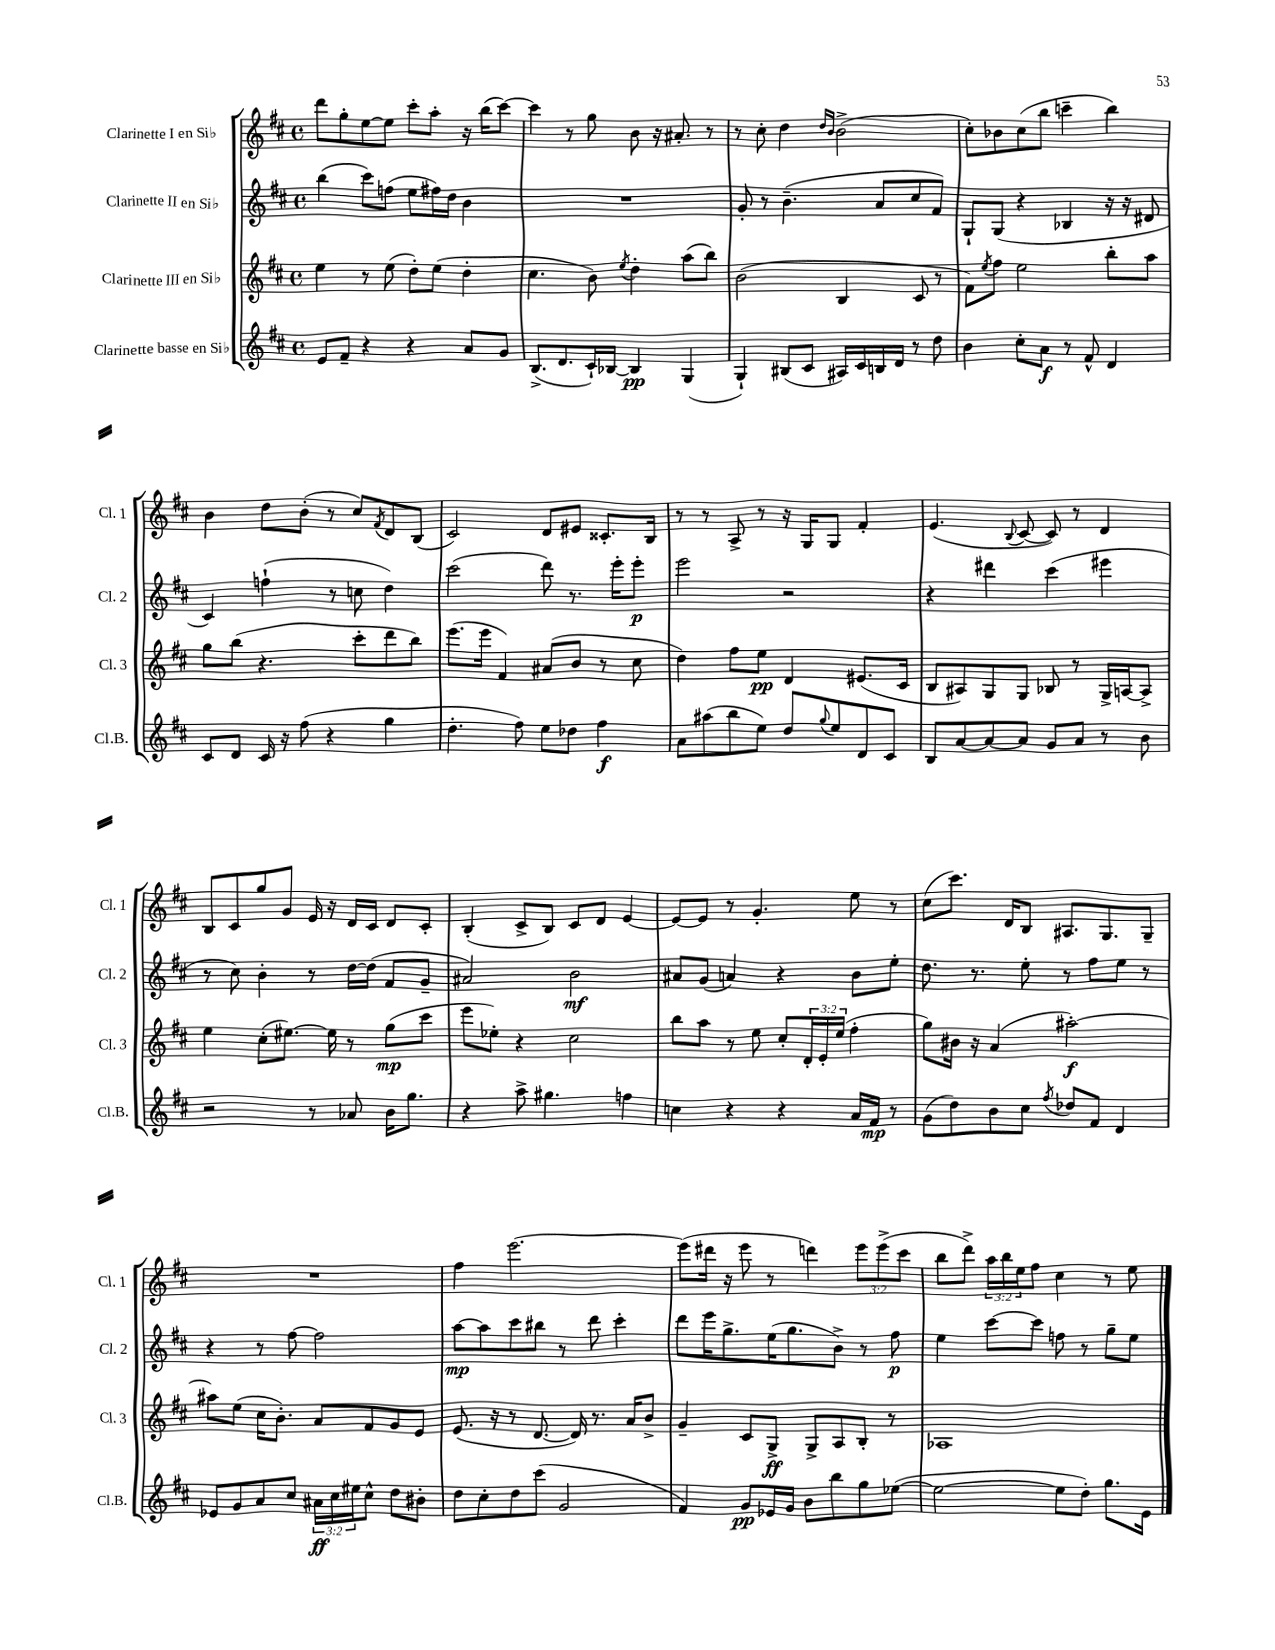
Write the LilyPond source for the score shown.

<<
\new StaffGroup <<
\new Staff = "s0" \with { instrumentName = "Clarinette I en Sib" shortInstrumentName = "Cl. 1" } {
    \clef treble \key d \major \defaultTimeSignature \time 4/4 \override Staff.TupletNumber.text = #tuplet-number::calc-fraction-text
    d'''8 g''8-. e''8~ e''8 cis'''8-. a''8-. r16 b''16( cis'''8~) |
    cis'''4 r8 g''8 b'8 r16 ais'8.-. r8 |
    r8 cis''8-. d''4 \grace { d''16 b'16 } b'2->( |
    cis''8-.) bes'8 cis''8( b''8 c'''4-- b''4) |
    b'4 d''8 b'8-.( r8 cis''8) \acciaccatura { fis'8 } d'8 b8( |
    cis'2) d'8 eis'8 cisis'8.-. b16 |
    r8 r8 a8-> r8 r16 g16 g8 fis'4-. |
    e'4.( \appoggiatura { b8 } cis'8~ cis'8) r8 d'4 |
    b8 cis'8 g''8 g'8 e'16 r16 d'16 cis'16 d'8 cis'8-. |
    b4-.( cis'8-> b8) cis'8 d'8 e'4~ |
    e'8~ e'8 r8 g'4.-. e''8 r8 |
    cis''8( cis'''8.) d'16 b8 ais8. g8. g8-- |
    R1 |
    fis''4 e'''2.~ |
    e'''8( dis'''16 r16 e'''8 r8 d'''4) \tuplet 3/2 { e'''8 e'''8->( cis'''8 } |
    b''8 d'''8->) \tuplet 3/2 { a''16 b''16 e''16 } fis''8 cis''4 r8 e''8 \bar "|." |
}
\new Staff = "s1" \with { instrumentName = "Clarinette II en Sib" shortInstrumentName = "Cl. 2" } {
    \clef treble \key d \major \defaultTimeSignature \time 4/4
    b''4( cis'''8) f''8( e''8 fis''16) d''16 b'4 |
    R1 |
    g'8-. r8 b'4.--( a'8 cis''8 fis'8) |
    g8-! g8( r4 bes4 r16 r16 dis'8 |
    cis'4) f''4-!( r8 c''8 d''4) |
    cis'''2( d'''8) r8. e'''16-. e'''8-.\p |
    e'''2 r2 |
    r4 dis'''4 cis'''4( eis'''4 |
    r8 cis''8) b'4-. r8 d''16~ d''16( fis'8 g'8-- |
    ais'2) b'2\mf |
    ais'8 g'8( a'4) r4 b'8 e''8-. |
    d''8. r8. e''8-. r8 fis''8 e''8 r8 |
    r4 r8 fis''8~ fis''2 |
    a''8~\mp a''8 cis'''8 bis''8 r8 d'''8 cis'''4-. |
    d'''8 e'''16 g''8.-> e''16( g''8. b'8->) r8 fis''8\p |
    e''4 cis'''8~ cis'''8 f''8 r8 g''8-- e''8 \bar "|." |
}
\new Staff = "s2" \with { instrumentName = "Clarinette III en Sib" shortInstrumentName = "Cl. 3" } {
    \clef treble \key d \major \defaultTimeSignature \time 4/4 \override Staff.TupletNumber.text = #tuplet-number::calc-fraction-text
    e''4 r8 e''8( d''8-.) e''8( d''4-. |
    cis''4. b'8) \acciaccatura { e''8 } d''4-. a''8( b''8) |
    b'2( b4 cis'8 r8 |
    fis'8) \acciaccatura { e''8 } fis''8 e''2 b''8-. a''8 |
    g''8 b''8( r4. cis'''8-. d'''8 b''8) |
    e'''8.( e'''16 fis'4) ais'8( b'8 r8 cis''8 |
    d''4) fis''8 e''8\pp d'4 eis'8.( cis'16 |
    b8 ais8) g8 g8 bes8 r8 g16-> a16~ a8-> |
    e''4 cis''8-.( eis''8.~) eis''16 r8 g''8\mp( cis'''8 |
    e'''8 ees''8-.) r4 cis''2 |
    b''8 a''8 r8 e''8 cis''8-. \tuplet 3/2 { d'16-. e'16-. e''16( } fis''4-. |
    g''8) bis'16 r16 a'4( ais''2~-.\f) |
    ais''8 e''8( cis''16 b'8.-.) a'8 fis'8 g'8 e'8 |
    e'8.( r16 r8 d'8.~ d'16) r8. a'16 b'8-> |
    g'4-- cis'8 g8->\ff g8-> a8 b8-. r8 |
    aes1 \bar "|." |
}
\new Staff = "s3" \with { instrumentName = "Clarinette basse en Sib" shortInstrumentName = "Cl.B." } {
    \clef treble \key d \major \defaultTimeSignature \time 4/4 \override Staff.TupletNumber.text = #tuplet-number::calc-fraction-text
    e'8 fis'8-- r4 r4 a'8 g'8 |
    b8.->( d'8. cis'16-!) bes16~ bes4\pp g4( |
    g4-!) bis8( cis'8 ais16) cis'16 b16 d'16 r8 d''8 |
    b'4 cis''8-. a'8\f r8 fis'8-^ d'4 |
    cis'8 d'8 cis'16 r16 fis''8( r4 g''4 |
    d''4.-. fis''8) e''8 des''8 fis''4\f |
    a'8 ais''8( b''8 e''8) d''8 \appoggiatura { g''8 } e''8 d'8 cis'8 |
    b8 a'8~ a'8~ a'8 g'8 a'8 r8 b'8 |
    r2 r8 aes'8 b'16 g''8. |
    r4 a''8-> gis''4. f''4 |
    c''4 r4 r4 a'16 fis'16\mp r8 |
    g'8( d''8) b'8 cis''8 \acciaccatura { fis''8 } des''8 fis'8 d'4 |
    ees'8 g'8 a'8 cis''8 \tuplet 3/2 { ais'16\ff cis''16 eis''16 } cis''8-^ d''8 bis'8-. |
    d''8 cis''8-. d''8 cis'''8( g'2 |
    fis'4) g'8\pp ees'16 g'16 b'8 b''8 g''8 ees''8~( |
    ees''2~ ees''8 d''8-.) g''8. e'16 \bar "|." |
}
>>
>>
\layout { \context { \Score \remove "Bar_number_engraver" } }
